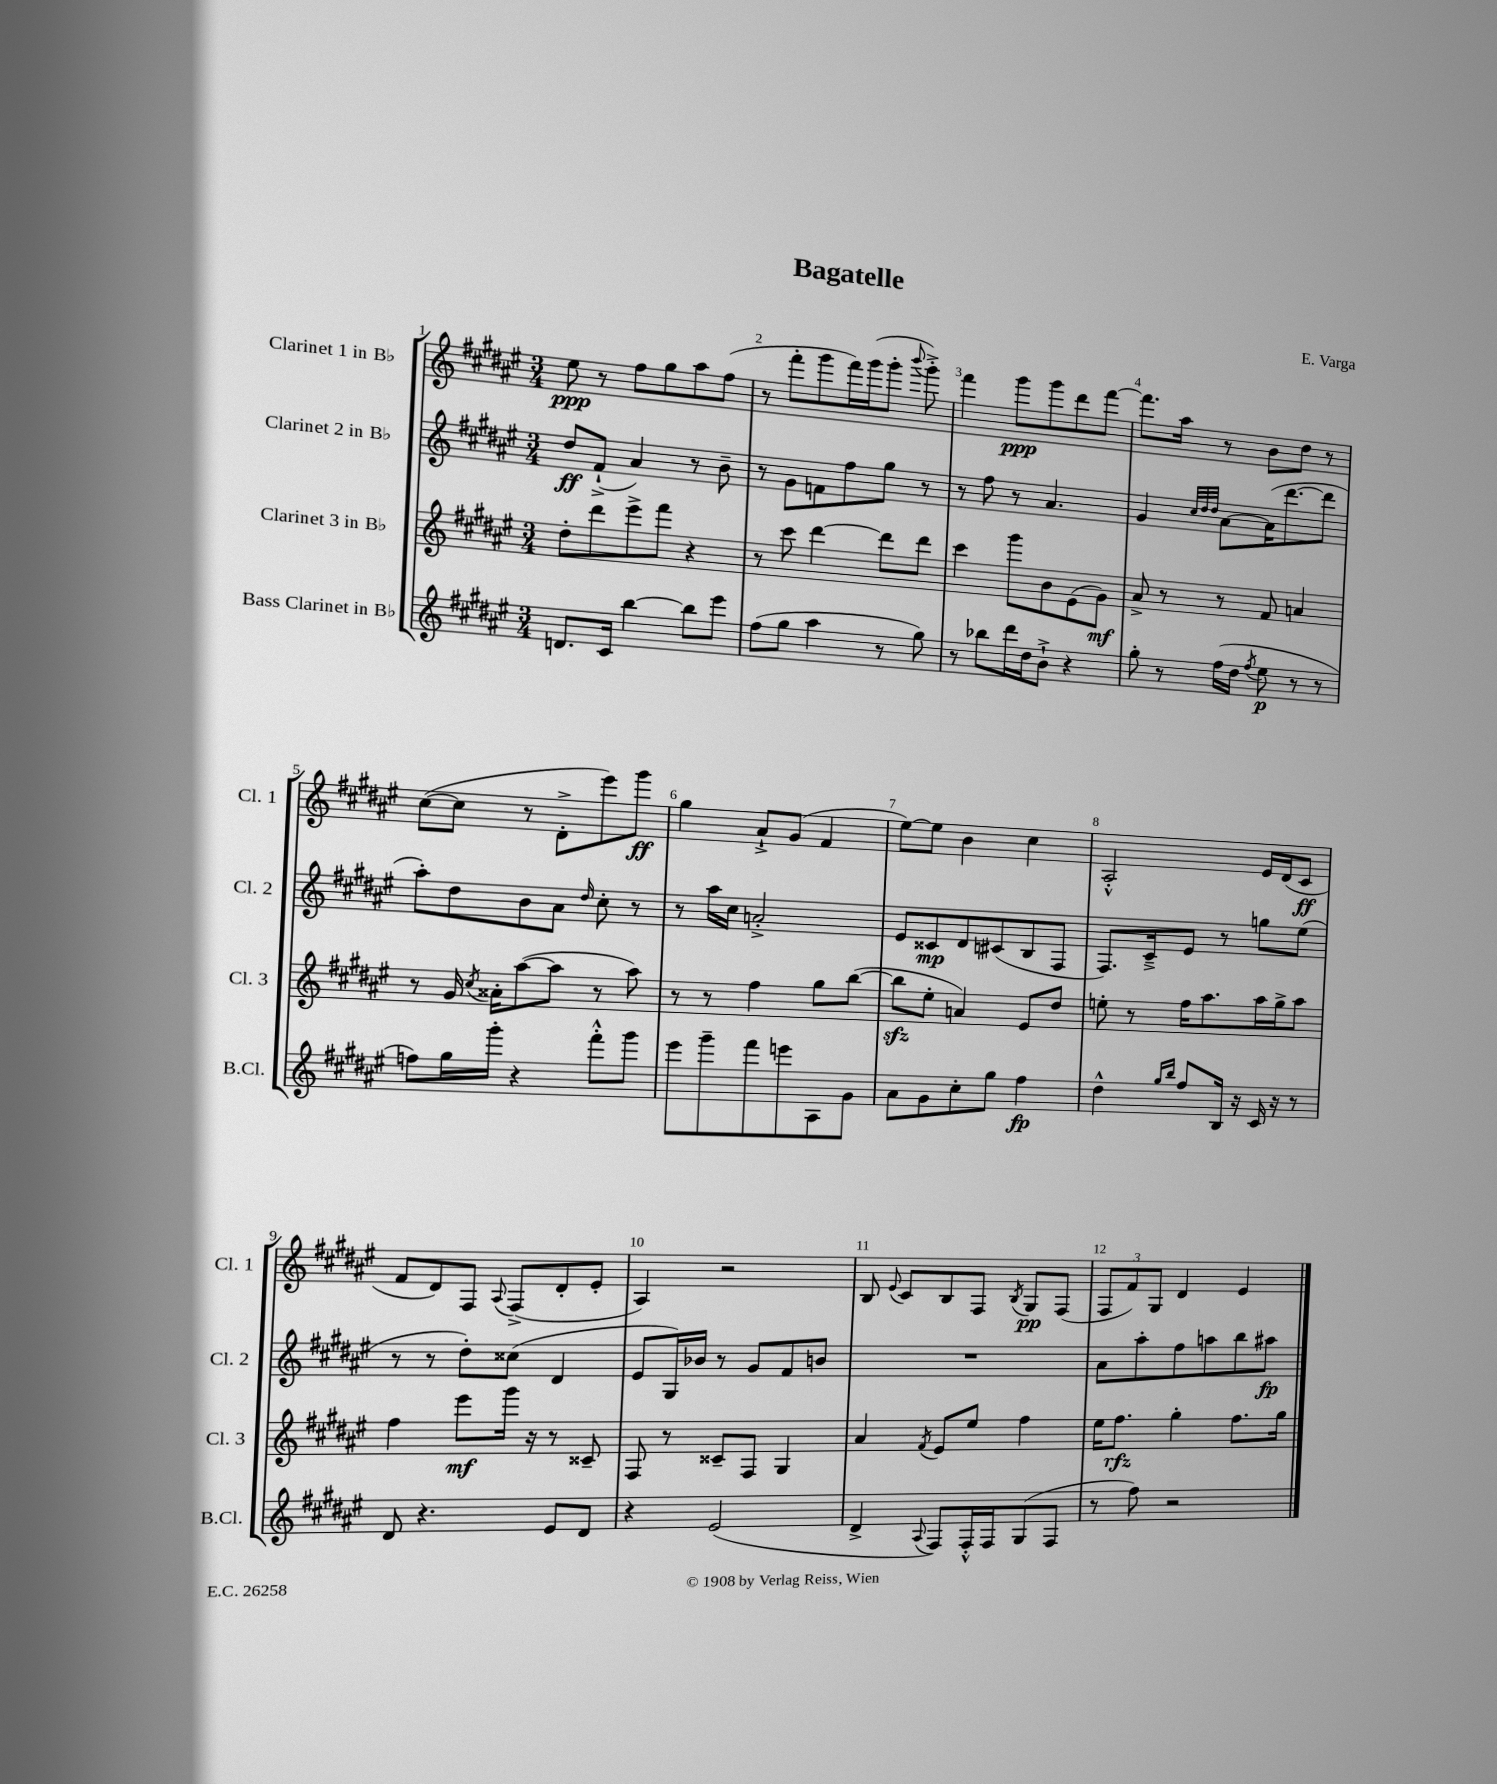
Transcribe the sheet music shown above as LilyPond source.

\header { title = "Bagatelle" composer = "E. Varga" }
<<
\new StaffGroup <<
\new Staff = "s0" \with { instrumentName = "Clarinet 1 in Bb" shortInstrumentName = "Cl. 1" } {
    \clef treble \key fis \major \numericTimeSignature \time 3/4
    \autoBeamOff eis''8\ppp r8 fis''8[ gis''8 ais''8 fis''8]( |
    r8 fis'''8[-. gis'''8 fis'''16) gis'''16( gis'''8]-. \appoggiatura { b'''8 } gis'''8-.->) |
    fis'''4 gis'''8[\ppp gis'''8 dis'''8 fis'''8]~ |
    fis'''8.[ ais''16] r8 b'8[ dis''8] r8 |
    cis''8[~( cis''8] r8 dis'8[-.-> eis'''8) gis'''8]\ff |
    gis''4 ais'8[-!-> gis'8]( fis'4 |
    eis''8[~) eis''8] b'4 cis''4 |
    ais2-.-^ eis'16[ dis'16( cis'8]\ff |
    fis'8[ dis'8) fis8] \appoggiatura { ais8 } fis8[->( dis'8-. eis'8]-. |
    ais4) r2 |
    b8 \appoggiatura { eis'8 } cis'8[ b8 fis8] \acciaccatura { b8 } gis8[\pp fis8]( |
    \tuplet 3/2 { fis8[ fis'8) gis8] } dis'4 eis'4 \bar "|." |
}
\new Staff = "s1" \with { instrumentName = "Clarinet 2 in Bb" shortInstrumentName = "Cl. 2" } {
    \clef treble \key fis \major \numericTimeSignature \time 3/4
    \autoBeamOff dis''8[\ff fis'8]-!->( ais'4) r8 b'8-- |
    r8 gis'8[ f'8 fis''8 gis''8] r8 |
    r8 fis''8 r8 ais'4. |
    gis'4 \grace { cis''32[ dis''32 dis''32] } ais'8[~ ais'16( dis'''8.~ dis'''8] |
    ais''8[-.) dis''8 b'8 ais'8] \grace { dis''16 } cis''8-. r8 |
    r8 ais''16[ cis''16] a'2-.-> |
    eis'8[ cisis'8\mp dis'8 cis'8( b8 fis8] |
    fis8.[) cis'16---> eis'8] r8 g''8[ eis''8]( |
    r8 r8 dis''8[-.) cisis''8]( dis'4 |
    eis'8[ gis16) bes'16] r8 gis'8[ fis'8 b'8] |
    R2. |
    ais'8[ ais''8-. fis''8 a''8 b''8 ais''8]\fp \bar "|." |
}
\new Staff = "s2" \with { instrumentName = "Clarinet 3 in Bb" shortInstrumentName = "Cl. 3" } {
    \clef treble \key fis \major \numericTimeSignature \time 3/4
    \autoBeamOff dis''8[-. dis'''8 eis'''8-> fis'''8] r4 |
    r8 cis'''8 dis'''4~ dis'''8[ dis'''8] |
    cis'''4 gis'''8[ b'8 eis'8( gis'8]\mf) |
    ais'8-> r8 r8 fis'8 a'4 |
    r8 gis'16 \acciaccatura { cis''8 } aisis'16[-. ais''8~( ais''8] r8 ais''8) |
    r8 r8 fis''4 gis''8[ b''8]~( |
    b''8[\sfz eis''8]-. a'4) eis'8[ dis''8] |
    e''8-. r8 fis''16[ ais''8. ais''16 gis''16-> ais''8] |
    fis''4 eis'''8[\mf gis'''16] r16 r8 cisis'8-- |
    fis8 r8 cisis'8[-- fis8] gis4 |
    ais'4 \acciaccatura { fis'8 } eis'8[ eis''8] fis''4 |
    eis''16[ fis''8.]\rfz gis''4-. fis''8.[ gis''16] \bar "|." |
}
\new Staff = "s3" \with { instrumentName = "Bass Clarinet in Bb" shortInstrumentName = "B.Cl." } {
    \clef treble \key fis \major \numericTimeSignature \time 3/4
    \autoBeamOff d'8.[ cis'16] b''4~ b''8[ eis'''8] |
    fis''8[( gis''8] ais''4 r8 gis''8) |
    r8 bes''8[ dis'''16 dis''16 b'8]-!-> r4 |
    gis''8-. r8 fis''16[( dis''16] \acciaccatura { fis''8 } eis''8\p r8 r8 |
    f''8[) gis''16 gis'''16]-. r4 fis'''8[-.-^ gis'''8] |
    eis'''8[ gis'''8-- fis'''8 e'''8 ais8 gis'8] |
    ais'8[ gis'8 cis''8-. gis''8] fis''4\fp |
    dis''4-^ \grace { gis''16[ b''16] } fis''8[ b16] r16 cis'16 r16 r8 |
    dis'8 r4. eis'8[ dis'8] |
    r4 eis'2( |
    dis'4-> \appoggiatura { ais8 } fis8[) fis16-.-^ fis16 gis8( fis8] |
    r8 fis''8) r2 \bar "|." |
}
>>
>>
\layout { \context { \Score \override BarNumber.break-visibility = ##(#f #t #t) barNumberVisibility = #all-bar-numbers-visible } }
